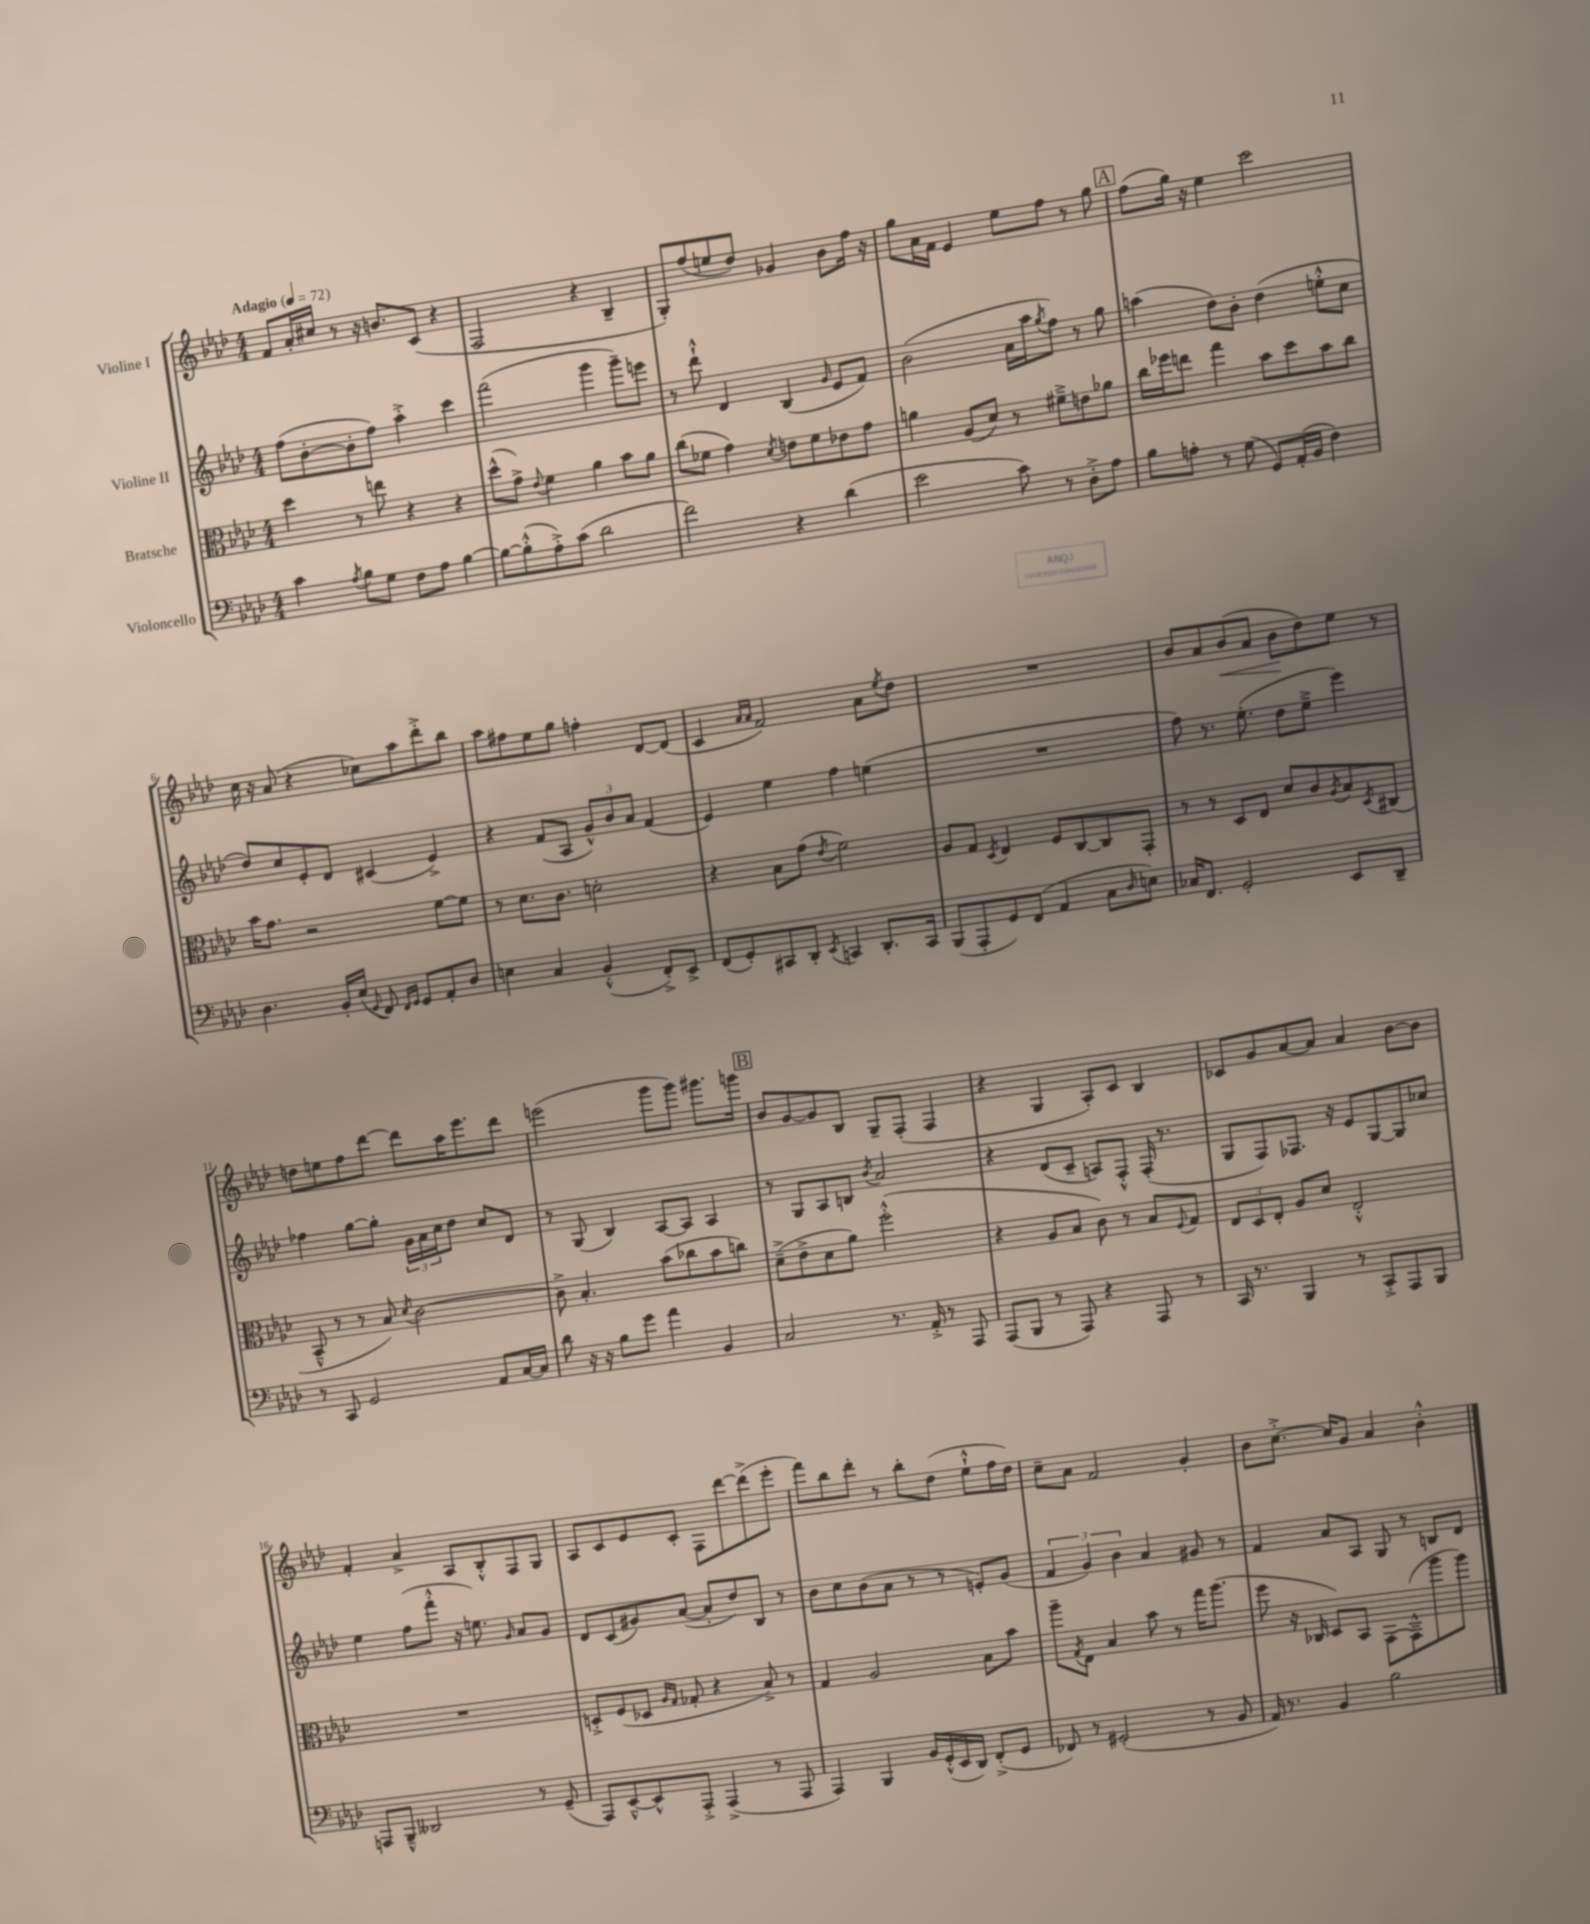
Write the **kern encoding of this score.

**kern	**kern	**kern	**kern	**dynam
*part4	*part3	*part2	*part1	*part1
*staff4	*staff3	*staff2	*staff1	*staff1
*I"Violoncello	*I"Bratsche	*I"Violine II	*I"Violine I	*
*clefF4	*clefC3	*clefG2	*clefG2	*
*k[b-e-a-d-]	*k[b-e-a-d-]	*k[b-e-a-d-]	*k[b-e-a-d-]	*
*M4/4	*M4/4	*M4/4	*M4/4	*
*MM72	*MM72	*MM72	*MM72	*
=1	=1	=1	=1	=1
!	!	!	!LO:TX:a:B:t=Adagio	!
4c\	4dd-\	(8ff\L	8f/L	.
.	.	[8b-'\	16a-'/L	.
.	.	.	16cc#X/JJ	.
8qA-/	.	.	.	.
8B-\L	8r	8b-'\]	8r	.
8G\J	8een\	8ff\J)	16r	.
.	.	.	8.bn/L	.
8F\L	4r	4aa-'^\	.	.
8A-\J	.	.	(8c/J	.
[4B-\	4r	4ccc\	4r	.
=2	=2	=2	=2	=2
8B-\L_	(8dd-^^\L	(2fff\	2F/	.
(8B-'^^\]	8g^\J)	.	.	.
.	8qqe-/	.	.	.
8A-'^\)	4f\	.	.	.
(8c\J	.	.	.	.
2d-\	4a-\	4ggg\	4r	.
.	8b-\L	8ggg~\L)	4B-~/	.
.	8a-\J	8eeen\J	.	.
=3	=3	=3	=3	=3
2f\)	(8cc\L	8r	8G'/L)	.
.	8f-X\J	8ddd-`^^\	(8ff/	.
.	4g\)	4d-/	8een/	.
.	.	.	8dd-/J)	.
.	8qd-/	.	.	.
4r	8en\L	(4B-/	4g-X/	.
.	8f-\	.	.	.
.	.	16qqg/	.	.
(4d-\	8e-X\	8e-/L	8b-\L	.
.	8g\J	8f/J)	16ff\Jk	.
.	.	.	16r	.
=4	=4	=4	=4	=4
2e-\	4an\	(2b-\	8gg\L	.
.	.	.	16a-\L	.
.	.	.	16f\JJ	.
.	(8A-/L	.	4e-/	.
.	8d-/J)	.	.	.
8c\)	8r	16a-\LL	8ee-\L	.
.	.	16aa-\J	.	.
.	.	8qgg/	.	.
8r	8f#X~^\L	8ff\J)	8ff\J	.
8D-'^\L	8en\	8r	8r	.
8A-\J	8a-X\J	8gg\	8gg\	.
!!LO:REH:place=s1:t=A
=5	=5	=5	=5	=5
8B-\L	16cc\LL	(4aan\	(8ff\L	.
.	16ff-X\J	.	.	.
8An'\J	8een\J	.	16gg\Jk)	.
.	.	.	16r	.
8r	4gg\	8dd-\L)	4ee-\	.
(8G\	.	8b-'\J	.	.
8GG/L)	8b-\L	(4dd-\	2ccc\	.
(16AA-'/L	8dd-\	.	.	.
16BB-/JJ	.	.	.	.
4F\)	8b-\	8een'^^\L	.	.
.	8cc\J	8cc\J	.	.
!!LO:LB:g=z
=6	=6	=6	=6	=6
4.D-\	16b-\KL	8dd-/L)	16cc\	.
.	8.g\J	.	16r	.
.	.	8cc/	(8a-/	.
.	2r	8e-'/	4r	.
16BB-'/LL	.	8d-/J	.	.
(16E-/JJ	.	.	.	.
8qqGG/	.	.	.	.
8FF/)	.	(4c#X/	8cc-X\L)	.
16qqFF/LL	.	.	.	.
16qqGG/JJ	.	.	.	.
8GG/L	.	.	8aa-\	.
8AA-'/	[8f\L	4e-^/)	8ddd-'^\	.
8D-/J	8f\J]	.	8bb-\J	.
=7	=7	=7	=7	=7
4En\	8r	4r	8aa-\L	.
.	8.d-\L	.	8ff#X\	.
4C/	.	(8f/L	8ee-\	.
.	8.c\J	.	.	.
.	.	8A-/J	8gg\J	.
(4BB-'^^/	2dn'\	12g^^/L)	4ffn'\	.
.	.	12b-/	.	.
.	.	12a-/J	.	.
8FF'^/L)	.	(4f/	[8d-/L	.
8EE-^/J	.	.	(8d-/J]	.
=8	=8	=8	=8	=8
(8FF/L	4r	4e-/)	4c/	.
8GG'/)	.	.	.	.
.	.	.	16qqa-/LL	.
.	.	.	16qqa-/JJ	.
8CC#X/	8B-\L	4ee-\	2f/)	.
8DD-'/J	(8g\J	.	.	.
8qEE-/	8qe-/	.	.	.
4CCn/	2f\)	4ff\	.	.
8.DD-'/L	.	(4een\	8a-\L	.
.	.	.	8qee-/	.
.	.	.	8dd-\J	.
16CC/Jk	.	.	.	.
=9	=9	=9	=9	=9
(8BBB-/L	8A-/L	1r	1r	.
8AAA-'/	8G/J	.	.	.
.	8qD-/	.	.	.
8GG/)	4E-/	.	.	.
(8FF/J	.	.	.	.
4AA-/	8F/L	.	.	.
.	[8C/	.	.	.
8C\L	8C/]	.	.	.
16qqD-/	.	.	.	.
8En\J)	8GG'/J	.	.	.
=10	=10	=10	=10	=10
16C-X/KL	8r	8ff\)	8b-/L	.
8.FF/J	.	.	.	.
.	8r	8.r	8a-/	.
!	!	!	!	!LO:HP:b
2GG'/	8D-/L	.	(8b-/	<
.	.	(8.ee-'\	.	.
.	8E-/J	.	8a-/J	.
.	8d-/L	8dd-\L	8b-\L	.
.	8c/	8ee-~^\J	8dd-\)	[
.	8qA-/	.	.	.
8EE-/L	8B-/	4eee-\)	8ee-\J	.
.	8qD-/	.	.	.
8DD-~/J	(8C#X/J	.	8r	.
!!LO:LB:g=z
=11	=11	=11	=11	=11
8r	8BB-~^^/	4ff-X\	8ddn\L	.
8CC/	8r	.	8een\	.
2GG/	8r	[8gg\L	8ff\	.
.	8B-/)	8gg'\J]	[8ddd-\J	.
.	8qd-/	.	.	.
.	[2c\	24g\LL	8ddd-\L]	.
.	.	24a-\	.	.
.	.	24cc\J	.	.
.	.	8dd-\J	16aa-\K	.
.	.	.	8.eee-\	.
8AA-/L	.	8cc/L	.	.
[16C/L	.	8d-/J	8ddd-\J	.
16C/JJ]	.	.	.	.
=12	=12	=12	=12	=12
8d-\	8c^\]	8r	(2eeen\	.
16r	4.B-'/	(8G/	.	.
16r	.	.	.	.
8B-\L	.	4B-/)	.	.
8g\J	.	.	.	.
4a-\	(8b-\L	[8A-/L	8ggg\L	.
.	8cc-X\	8A-/J]	8ggg\J)	.
4BB-/	8b-\	4A-/	8.ggg#X\L	.
.	8ccn\J)	.	.	.
.	.	.	16gggn\Jk	.
!!LO:REH:place=s1:t=B
=13	=13	=13	=13	=13
2C/	(8d-~^\L	8r	8b-/L	.
.	8e-^\	8G/L	[8g/	.
.	8d-\	8A-/	8g/]	.
.	8a-\J)	8Bn/J	8B-/J	.
.	.	8qb-/	.	.
8.r	(2ff'^^\	2a-/	8G~/L	.
.	.	.	(8F'/J	.
16AA-'^/	.	.	.	.
8r	.	.	4F/	.
8AAA-/	.	.	.	.
=14	=14	=14	=14	=14
(8AAA-/L	4r	4r	4r	.
8BBB-/J	.	.	.	.
8r	8A-/L	(8d-/L	4G/	.
8AAA-/)	8B-/J	8c~/J	.	.
4r	8c\)	8An/L)	8A-'/L)	.
.	8r	8F'^^/J	8c/J	.
8AAA-/	8B-/L	(16F'/	4B-/	.
.	.	8.r	.	.
.	8qqF/	.	.	.
8r	8G/J	.	.	.
=15	=15	=15	=15	=15
16CC/	12E-/L	8G/L	8c-X/L	.
8.r	.	.	.	.
.	12D-/	.	.	.
.	.	8F/)	8g/	.
.	12E-'/J	.	.	.
4BBB-/	8A-/L	8.F-X/J	[8a-/	.
.	8d-/J	.	8a-/J]	.
.	.	16r	.	.
8r	2E-'^^/	8e-/L	4a-/	.
8CC'^/L	.	[8G/	.	.
8AAA-/	.	8G/]	[8b-\L	.
8BBB-/J	.	8cc-X/J	8b-\J]	.
!!LO:LB:g=z
=16	=16	=16	=16	=16
8AAAn/L	1r	4ee-\	4f'/	.
8BBB-~^^/J	.	.	.	.
2DD--X/	.	(8ff\L	4a-^/	.
.	.	8fff'^^\J	.	.
.	.	16r	8A-/L	.
.	.	8.een\)	.	.
.	.	.	8B-'^^/	.
.	.	16qqg/	.	.
8r	.	8a-/L	8F/	.
(8GG~/	.	8g/J	8G/J	.
=17	=17	=17	=17	=17
8AAA-/L)	8Dn'^/L	8d-/L	8A-/L	.
[8EE-~^^/	(8F/	(8c/	8c/	.
8EE-^^/]	8D-X/J	8g#X/)	8e-/	.
.	16qqA-/LL	.	.	.
.	16qqG/JJ	.	.	.
8AAA-'^/J	8G-X'/	([8a-/J	8c'/J	.
(4AAA-^/	4r	8a-'/L]	8F\L	.
.	.	8dd-/)	[8ddd-\	.
8r	8B-^/)	8B-/J	(8ddd-^\]	.
8AAA-/	8r	8r	8eee-'\J	.
=18	=18	=18	=18	=18
4AAA-/)	4G/	8b-\L	8fff\L)	.
.	.	8cc\	8bb-\	.
4BBB-/	2A-/	(8b-\	8ddd-'\J	.
.	.	8a-\J	8r	.
16BB-/LL	.	8r	8bb-'\L	.
(16GG'^^/	.	.	.	.
16EE-/	.	8r	(8dd-\J	.
16DD-/JJ)	.	.	.	.
(8FF'^/L	8B-\L	8en'/L)	8ee-`^^\L	.
8GG/J	8b-\J	(8g/J	16ff\L	.
.	.	.	16dd-\JJ)	.
=19	=19	=19	=19	=19
8FF-X/)	8aa-~\L	6f/	8cc~\L	.
.	8qG/	.	.	.
8r	8E-\J	.	8a-\J	.
.	.	6g/)	.	.
(2GG#X'/	4B-/	.	2f/	.
.	.	6b-\	.	.
.	8b-\	4a-/	.	.
.	8r	.	.	.
8r	16gg\KL	8g#X/	4g'/	.
.	(8.aa-\J	.	.	.
8BB-/	.	8r	.	.
=20	=20	=20	=20	=20
16AA-/)	8ff\	4f/	8b-\L	.
8.r	.	.	.	.
.	16r	.	[8.cc'^\J	.
.	16C-X/	.	.	.
4BB-/	8D-/L)	8a-/L	.	.
.	.	.	16cc/KL]	.
.	8BB-/J	8A-/J	8g/J	.
2B-\	[8GG\L	8G/	4a-/	.
.	(8GG~^^\]	8r	.	.
.	8aa-\	8Bn/L	4b-'^^\	.
.	8aa-\J)	8d-/J	.	.
==	==	==	==	==
*-	*-	*-	*-	*-
